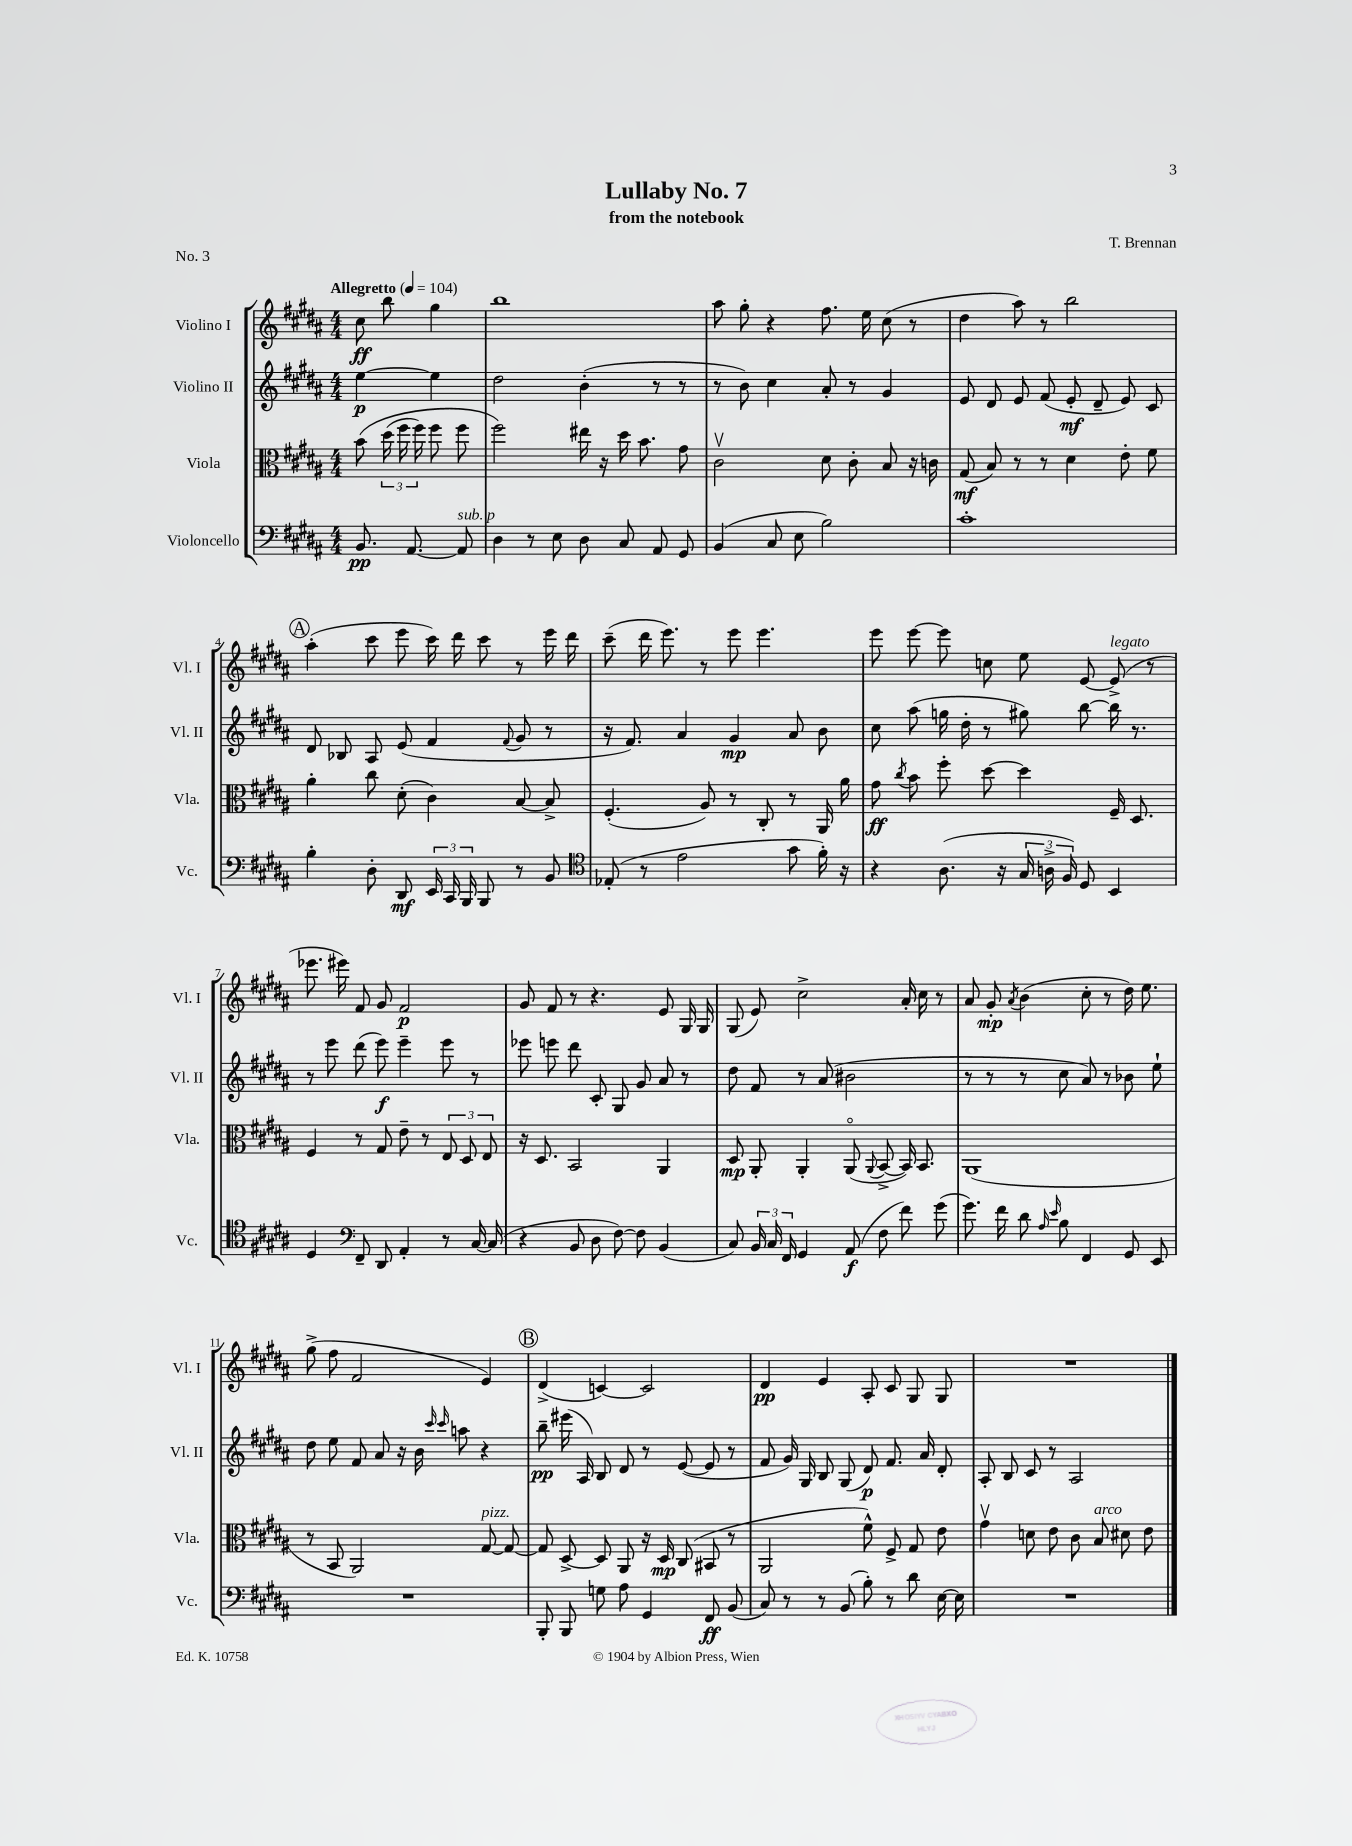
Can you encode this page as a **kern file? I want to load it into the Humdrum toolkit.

**kern	**dynam	**kern	**dynam	**kern	**dynam	**kern	**dynam
*part4	*part4	*part3	*part3	*part2	*part2	*part1	*part1
*staff4	*staff4	*staff3	*staff3	*staff2	*staff2	*staff1	*staff1
*I"Violoncello	*	*I"Viola	*	*I"Violino II	*	*I"Violino I	*
*I'Vc.	*	*I'Vla.	*	*I'Vl. II	*	*I'Vl. I	*
*clefF4	*	*clefC3	*	*clefG2	*	*clefG2	*
*k[f#c#g#d#a#]	*	*k[f#c#g#d#a#]	*	*k[f#c#g#d#a#]	*	*k[f#c#g#d#a#]	*
*M4/4	*	*M4/4	*	*M4/4	*	*M4/4	*
*MM104	*	*MM104	*	*MM104	*	*MM104	*
=	=	=	=	=	=	=	=
!	!	!	!	!	!	!LO:TX:a:B:t=Allegretto	!
8.BB/	pp	(8b\	.	[4ee\	p	8cc#\	ff
.	.	(24dd#\	.	.	.	8bb\	.
.	.	24ff#\	.	.	.	.	.
[8.AA#/	.	.	.	.	.	.	.
.	.	24ff#\)	.	.	.	.	.
.	.	8ff#\	.	4ee\]	.	4gg#\	.
!LO:TX:a:i:t=sub. p	!	!	!	!	!	!	!
8AA#/]	.	8ff#\	.	.	.	.	.
=1	=1	=1	=1	=1	=1	=1	=1
4D#\	.	2ff#\)	.	2dd#\	.	1bb	.
8r	.	.	.	.	.	.	.
8E\	.	.	.	.	.	.	.
8D#\	.	16ee#X\	.	(4b'\	.	.	.
.	.	16r	.	.	.	.	.
8C#/	.	16dd#\	.	.	.	.	.
.	.	8.b\	.	.	.	.	.
8AA#/	.	.	.	8r	.	.	.
8GG#/	.	8g#\	.	8r	.	.	.
=2	=2	=2	=2	=2	=2	=2	=2
(4BB/	.	2c#v\	.	8r	.	8aa#\	.
.	.	.	.	8b\)	.	8gg#'\	.
8C#/	.	.	.	4cc#\	.	4r	.
8E\	.	.	.	.	.	.	.
2B\)	.	8d#\	.	8a#'/	.	8.ff#\	.
.	.	8c#'\	.	8r	.	.	.
.	.	.	.	.	.	16ee\	.
.	.	8B/	.	4g#/	.	(8cc#\	.
.	.	16r	.	.	.	8r	.
.	.	16cn\	.	.	.	.	.
=3	=3	=3	=3	=3	=3	=3	=3
1c#'	.	(8G#/	mf	8e/	.	4dd#\	.
.	.	8B/)	.	8d#/	.	.	.
.	.	8r	.	8e/	.	8aa#\)	.
.	.	8r	.	(8f#/	.	8r	.
.	.	4d#\	.	8e'/	mf	2bb\	.
.	.	.	.	8d#~/	.	.	.
.	.	8e'\	.	8e/)	.	.	.
.	.	8f#\	.	8c#/	.	.	.
!!LO:LB:g=z
!!LO:REH:place=s1:t=A
=4	=4	=4	=4	=4	=4	=4	=4
4B'\	.	4a#'\	.	8d#/	.	(4aa#'\	.
.	.	.	.	8B-X/	.	.	.
8D#'\	.	8cc#\	.	8A#/	.	8ccc#\	.
8DD#/	mf	(8d#'\	.	(8e/	.	8eee\	.
24EE/	.	4c#\)	.	4f#/	.	16ccc#\)	.
24CC#/	.	.	.	.	.	.	.
.	.	.	.	.	.	16ddd#\	.
24BBB/	.	.	.	.	.	.	.
8BBB/	.	.	.	.	.	8ccc#\	.
.	.	.	.	8qqf#/	.	.	.
8r	.	[8B/	.	8g#/	.	8r	.
8BB/	.	8B^/]	.	8r	.	16eee\	.
.	.	.	.	.	.	16ddd#\	.
=5	=5	=5	=5	=5	=5	=5	=5
*clefC4	*	*	*	*	*	*	*
(8E-X'/	.	(4.F#'/	.	16r	.	(8ccc#~\	.
.	.	.	.	8.f#/)	.	.	.
8r	.	.	.	.	.	16ddd#\	.
.	.	.	.	.	.	8.eee\)	.
2e\	.	.	.	4a#/	.	.	.
.	.	8A#/)	.	.	.	8r	.
.	.	8r	.	4g#/	mp	8eee\	.
.	.	8C#'/	.	.	.	4.eee\	.
8g#\	.	8r	.	8a#/	.	.	.
16f#'\)	.	16AA#/	.	8b\	.	.	.
16r	.	16a#\	.	.	.	.	.
=6	=6	=6	=6	=6	=6	=6	=6
4r	.	8g#\	ff	8cc#\	.	8eee\	.
.	.	8qcc#/	.	.	.	.	.
.	.	8b\	.	(8aa#\	.	[8eee\	.
(8.A#\	.	8ff#'\	.	16ggn\	.	8eee\]	.
.	.	.	.	16dd#'\	.	.	.
.	.	[8dd#\	.	8r	.	8ccn\	.
16r	.	.	.	.	.	.	.
24G#/	.	4dd#\]	.	8gg#X\)	.	8ee\	.
24An^\	.	.	.	.	.	.	.
24F#/)	.	.	.	.	.	.	.
8D#/	.	.	.	[8bb\	.	[8e/	.
!	!	!	!	!	!	!LO:TX:a:i:t=legato	!
4BB/	.	16F#~/	.	16bb\]	.	(8e^/]	.
.	.	8.D#/	.	8.r	.	.	.
.	.	.	.	.	.	8r	.
!!LO:LB:g=z
=7	=7	=7	=7	=7	=7	=7	=7
4D#/	.	4F#/	.	8r	.	8.eee-X\	.
.	.	.	.	8eee\	.	.	.
.	.	.	.	.	.	16eee#X\)	.
*clefF4	*	*	*	*	*	*	*
8FF#~/	.	8r	.	(8ddd#\	.	8f#/	.
8DD#/	.	8G#/	.	8eee\)	f	8g#/	.
4AA#'/	.	8e~\	.	4eee~\	.	2f#/	p
.	.	8r	.	.	.	.	.
8r	.	12E/	.	8eee\	.	.	.
.	.	12D#/	.	.	.	.	.
[16C#/	.	.	.	8r	.	.	.
.	.	12E/	.	.	.	.	.
(16C#/]	.	.	.	.	.	.	.
=8	=8	=8	=8	=8	=8	=8	=8
4r	.	16r	.	8eee-X\	.	8g#/	.
.	.	8.D#/	.	.	.	.	.
.	.	.	.	8eeen\	.	8f#/	.
8BB/	.	2BB/	.	8ddd#\	.	8r	.
8D#\	.	.	.	8c#'/	.	4.r	.
[8F#\)	.	.	.	8G#/	.	.	.
8F#\]	.	.	.	8g#/	.	.	.
(4BB/	.	4AA#/	.	8a#/	.	8e/	.
.	.	.	.	8r	.	16G#/	.
.	.	.	.	.	.	16G#/	.
=9	=9	=9	=9	=9	=9	=9	=9
8C#/)	.	8D#/	mp	8dd#\	.	(8G#/	.
24BB/	.	8AA#'/	.	8f#/	.	8e/)	.
24C#/	.	.	.	.	.	.	.
24FF#/	.	.	.	.	.	.	.
4GG#/	.	4AA#'/	.	8r	.	2cc#^\	.
.	.	.	.	(8a#/	.	.	.
(8AA#/	f	(8AA#/	.	2b#X\	.	.	.
.	.	8qqAA#/	.	.	.	.	.
8F#\	.	[8BB^/	.	.	.	.	.
8f#\)	.	16BB/])	.	.	.	16a#'/	.
.	.	8.BB/	.	.	.	16cc#\	.
(8g#\	.	.	.	.	.	8r	.
=10	=10	=10	=10	=10	=10	=10	=10
8.g#\)	.	(1AA#	.	8r	.	8a#/	.
.	.	.	.	8r	.	8g#'/	mp
16f#\	.	.	.	.	.	.	.
.	.	.	.	.	.	8qa#/	.
8d#\	.	.	.	8r	.	(4b\	.
16qqA#/	.	.	.	.	.	.	.
16qqe/	.	.	.	.	.	.	.
8B\	.	.	.	8cc#\	.	.	.
4FF#/	.	.	.	8a#/)	.	8cc#'\	.
.	.	.	.	8r	.	8r	.
8GG#/	.	.	.	8b-X\	.	16dd#\)	.
.	.	.	.	.	.	8.ee\	.
8EE/	.	.	.	8ee`\	.	.	.
!!LO:LB:g=z
=11	=11	=11	=11	=11	=11	=11	=11
1r	.	8r	.	8dd#\	.	(8gg#^\	.
.	.	8BB/	.	8ee\	.	8ff#\	.
.	.	2AA#/)	.	8f#/	.	2f#/	.
.	.	.	.	8a#/	.	.	.
.	.	.	.	16r	.	.	.
.	.	.	.	16b\	.	.	.
.	.	.	.	16qqccc#/	.	.	.
.	.	.	.	16qqccc#/	.	.	.
.	.	.	.	8aan\	.	.	.
!	!	!LO:TX:a:i:t=pizz.	!	!	!	!	!
.	.	[8G#/	.	4r	.	4e/)	.
.	.	8G#/_	.	.	.	.	.
!!LO:REH:place=s1:t=B
=12	=12	=12	=12	=12	=12	=12	=12
8BBB'/	.	8G#/]	.	8bb~\	pp	(4d#^/	.
8BBB/	.	[8D#^/	.	(16eee#X\	.	.	.
.	.	.	.	16A#/)	.	.	.
8Gn\	.	8D#/]	.	8B/	.	[4cn/)	.
8A#\	.	8AA#/	.	8d#/	.	.	.
4GG#/	.	16r	.	8r	.	2c/]	.
.	.	16D#/	mp	.	.	.	.
.	.	(8C#/	.	([8e/	.	.	.
8FF#/	ff	8BB#X/	.	8e/]	.	.	.
(8BB/	.	8r	.	8r	.	.	.
=13	=13	=13	=13	=13	=13	=13	=13
8C#/)	.	2AA#/	.	8f#/	.	4d#/	pp
8r	.	.	.	16g#/)	.	.	.
.	.	.	.	16G#/	.	.	.
8r	.	.	.	8B/	.	4e/	.
(8BB/	.	.	.	(8G#/	.	.	.
8B'\)	.	8f#^^\)	.	8d#/)	p	8A#'/	.
8r	.	8F#^/	.	8.f#/	.	8c#/	.
8d#\	.	8G#/	.	.	.	8G#/	.
.	.	.	.	16a#/	.	.	.
[16E\	.	8e\	.	8d#'/	.	8G#/	.
16E\]	.	.	.	.	.	.	.
=14	=14	=14	=14	=14	=14	=14	=14
1r	.	4g#v\	.	8A#'/	.	1r	.
.	.	.	.	8B/	.	.	.
.	.	8dn\	.	8c#/	.	.	.
.	.	8e\	.	8r	.	.	.
.	.	8c#\	.	2A#/	.	.	.
!	!	!LO:TX:a:i:t=arco	!	!	!	!	!
.	.	8B/	.	.	.	.	.
.	.	8d#X\	.	.	.	.	.
.	.	8e\	.	.	.	.	.
==	==	==	==	==	==	==	==
*-	*-	*-	*-	*-	*-	*-	*-
